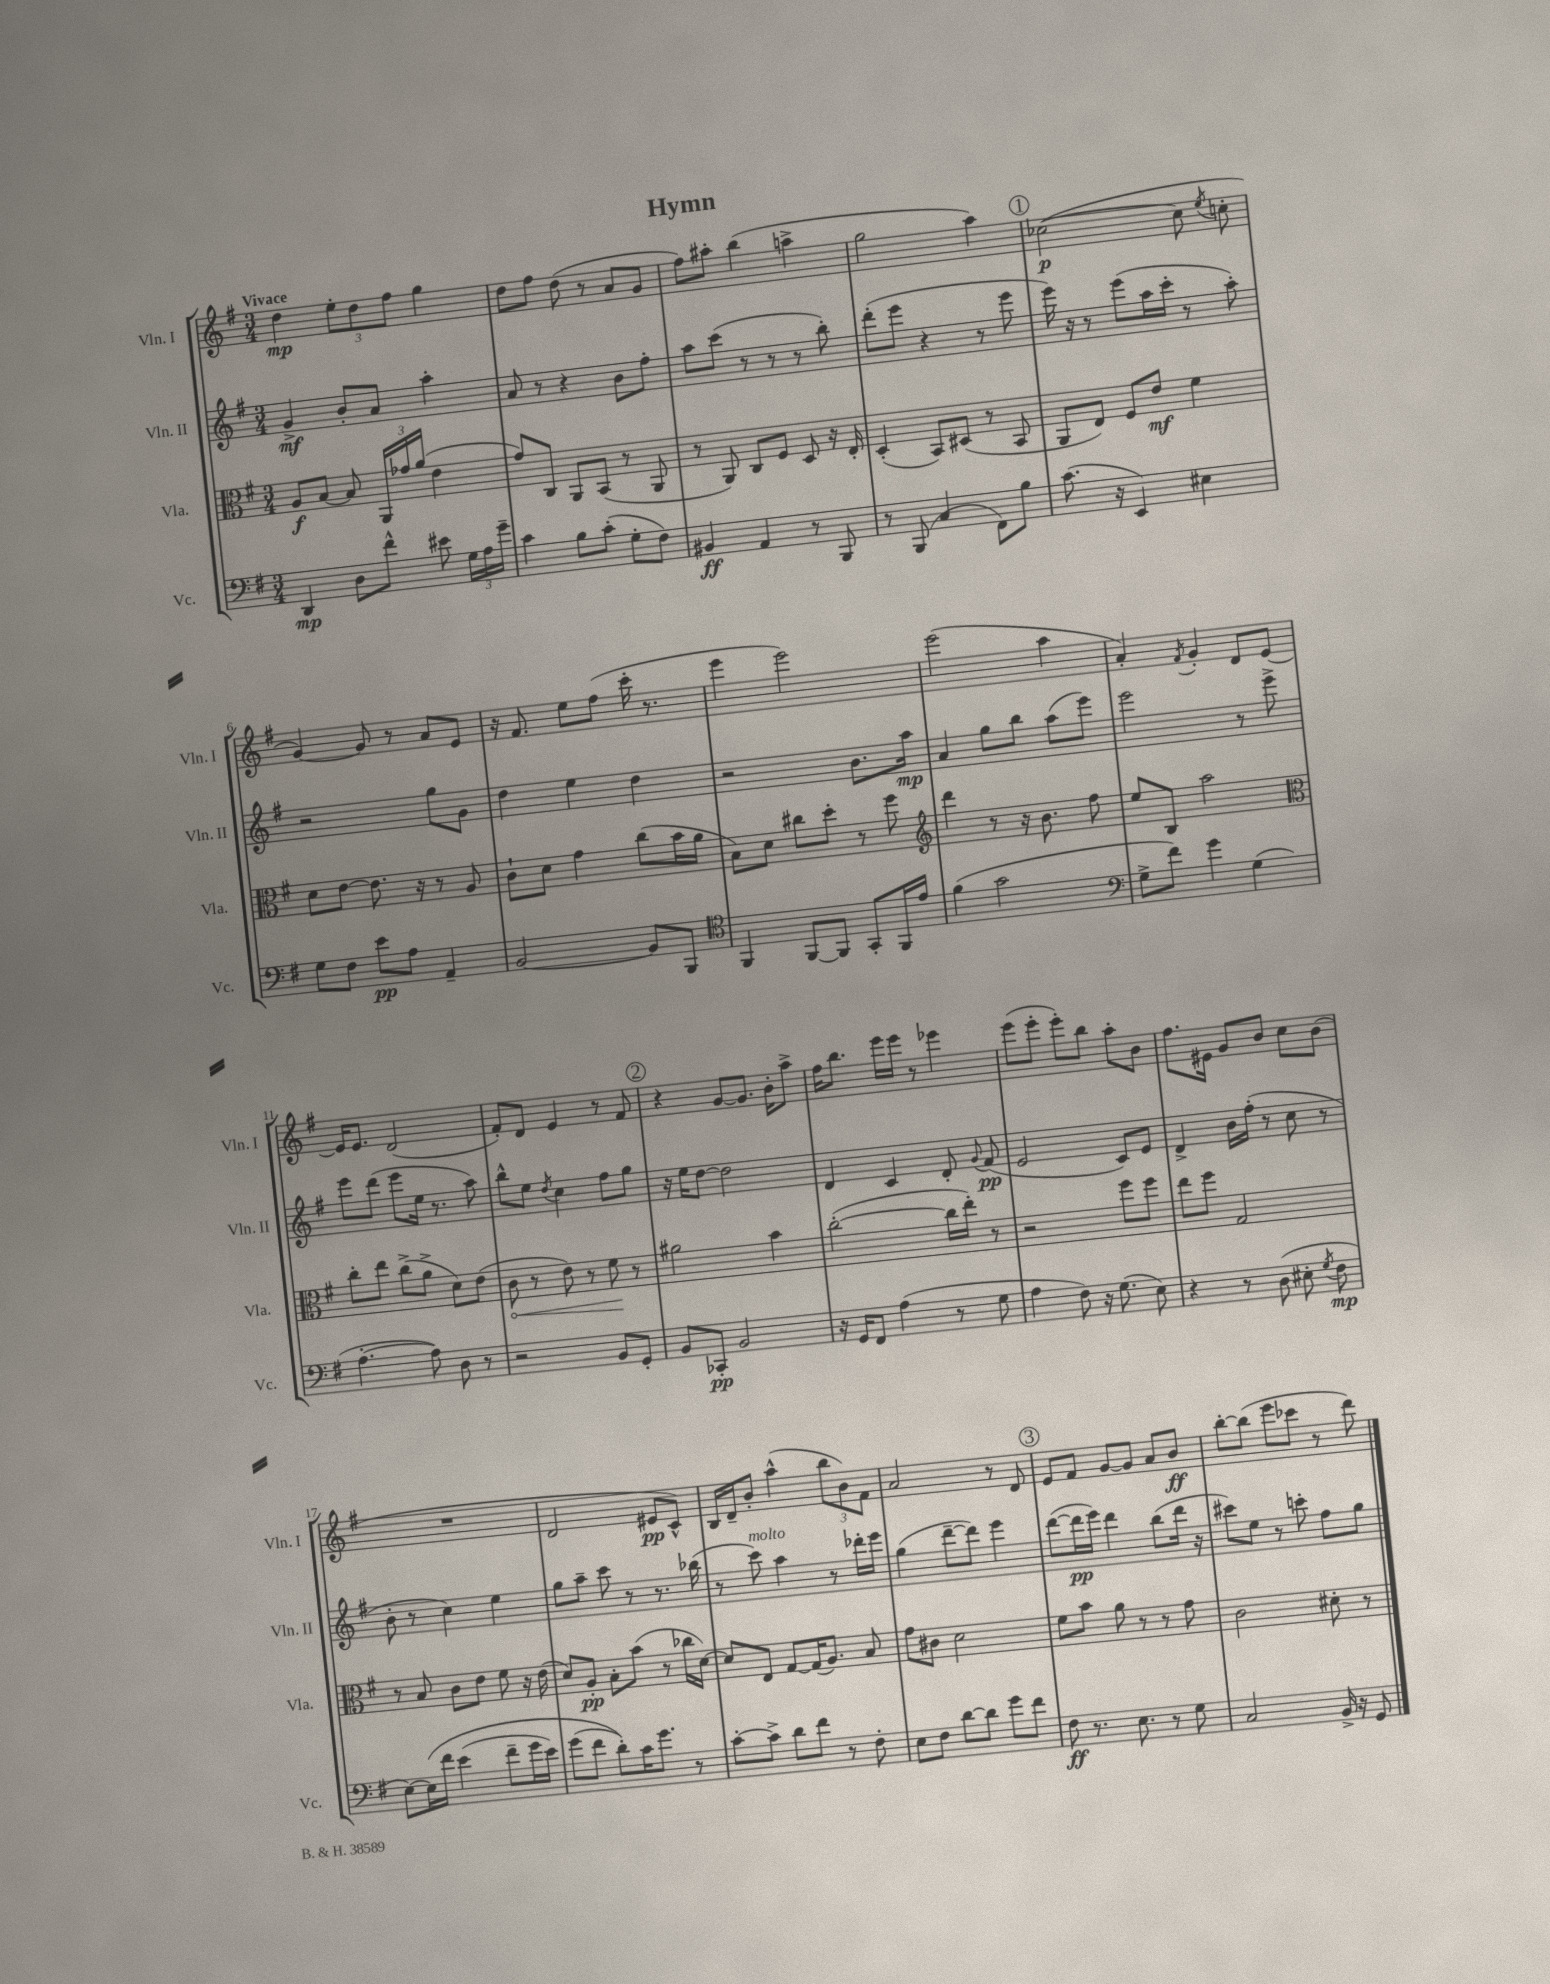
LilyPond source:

\header { title = "Hymn" }
<<
\new StaffGroup <<
\new Staff = "s0" \with { instrumentName = "Vln. I" shortInstrumentName = "Vln. I" } {
    \clef treble \key g \major \numericTimeSignature \time 3/4 \tempo "Vivace"
    \autoBeamOff d''4\mp \tuplet 3/2 { e''8[-. d''8 fis''8] } g''4 |
    d''8[ fis''8] d''8( r8 a'8[ g'8] |
    fis''8[) ais''8]-. b''4( a''4-> |
    g''2 a''4) |
    \mark \markup { \circle "1" } ces''2~\p( ces''8 \acciaccatura { e''8 } c''8-. |
    g'4~) g'8 r8 a'8[ e'8] |
    r16 fis'8. e''8[ fis''8]( c'''16-. r8. |
    e'''4 e'''2) |
    e'''2( a''4 |
    a'4-.) \acciaccatura { fis'8 } g'4-. d'8[ e'8]~ |
    e'16[ e'8.] d'2( |
    fis'8[-.) d'8] e'4 r8 fis'8 |
    \mark \markup { \circle "2" } r4 g'8[~ g'8.] b'16[-. a''8]-> |
    fis''16[ b''8.] e'''16[ e'''16] r8 ees'''4 |
    e'''8[( e'''8]-. e'''8[-.) b''8] a''8[-. b'8] |
    fis''8.[ eis'16] g'8[ b'8] c''8[ b'8]( |
    R2. |
    d'2 eis'8[\pp c'8]-^) |
    b16[ d'16-- b'8]-. a''4-^( \tuplet 3/2 { b''8[ b'8) fis'8] } |
    a'2 r8 d'8 |
    \mark \markup { \circle "3" } e'8[ fis'8] g'8[~ g'8] a'8[ b'8]\ff |
    b''8[~-. b''8]( e'''8[ ces'''8] r8 d'''8) \bar "|." |
}
\new Staff = "s1" \with { instrumentName = "Vln. II" shortInstrumentName = "Vln. II" } {
    \clef treble \key g \major \numericTimeSignature \time 3/4
    \autoBeamOff g'4->\mf b'8[-. a'8] a''4-. |
    a'8 r8 r4 b'8[ fis''8]-. |
    a''8[ c'''8]( r8 r8 r8 b''8-.) |
    d'''8[-.( e'''8] r4 r8 e'''8 |
    \mark \markup { \circle "1" } e'''16) r16 r8 e'''8[( a''16 c'''16]-. r8 a''8-.) |
    r2 g''8[ g'8] |
    d''4 e''4 d''4 |
    r2 b'8.[ a''16]\mp |
    a'4 g''8[ b''8] a''8[( e'''8]) |
    e'''2 r8 e'''8-> |
    e'''8[ d'''8]( e'''8[ e''16] r8. a''8) |
    b''8[-^ e''8] \acciaccatura { d''8 } c''4 fis''8[ g''8] |
    \mark \markup { \circle "2" } r16 e''16[ d''8]~ d''2 |
    d'4 c'4 d'8-. \appoggiatura { g'8 } fis'8\pp( |
    e'2 c'8[) e'8] |
    d'4-> b'16[ fis''16]-.( r8 c''8 r8 |
    b'8-. r8 c''4) e''4 |
    g''8[ a''8]-- c'''8 r8 r8. bes''16( |
    r8 c'''8^\markup { \italic "molto" }) a''4 r8 des'''16[-. e'''16] |
    g''4( d'''8[~-- d'''8]) e'''4 |
    \mark \markup { \circle "3" } d'''8[~( d'''16\pp e'''16]) d'''4 b''8[( d'''16] r16 |
    cis'''8[) e''8] r8 c'''8-. fis''8[ g''8] \bar "|." |
}
\new Staff = "s2" \with { instrumentName = "Vla." shortInstrumentName = "Vla." } {
    \clef alto \key g \major \numericTimeSignature \time 3/4
    \autoBeamOff a8[\f b8]~ b8 \tuplet 3/2 { a,16[ ges'16 a'16]( } e'4 |
    g'8[) c8] a,8[ b,8]( r8 a,8 |
    r8 a,8) c8[ fis8] d8 r16 e16-. |
    d4-.( b,8[) dis8]( r8 b,8 |
    \mark \markup { \circle "1" } a,8[ e8]) fis8[ e'8]\mf fis'4 |
    d'8[ e'8]~ e'8. r16 r8 a8 |
    c'8[-! d'8] g'4 c''8[( b'16 a'16] |
    b8[) d'8] cis''8[ d''8]-. r8 fis''8 |
    \clef treble d'''4 r8 r16 b'8. fis''8 |
    e''8[ b8] a''2 |
    \clef alto c''8[-. e''8] c''8[->( a'8]-> d'8[) e'8]( |
    \once \override Hairpin.circled-tip = ##t c'8\< r8 e'8) r8 fis'8\! r8 |
    \mark \markup { \circle "2" } ais'2 b'4 |
    c''2~-.( c''16[ e''16]-.) r8 |
    r2 fis''8[ fis''8] |
    e''8[ fis''8] g2 |
    r8 b8 c'8[ e'8] fis'8 r16 e'16( |
    d'8[) a8]-.\pp b8[-. b'8]( r8 ces''16[ d'16]~) |
    d'8[ e8] g8[~ g16( a8.]) b8 |
    g'8[ cis'8] d'2 |
    \mark \markup { \circle "3" } fis'8[ b'8] a'8 r8 r8 g'8 |
    c'2 dis'8-. r8 \bar "|." |
}
\new Staff = "s3" \with { instrumentName = "Vc." shortInstrumentName = "Vc." } {
    \clef bass \key g \major \numericTimeSignature \time 3/4
    \autoBeamOff d,4\mp d8[ fis'8]-^ eis'8 \tuplet 3/2 { g16[ a16 g'16]-- } |
    c'4 b8[ c'8]-.( g8[-. fis8]) |
    bis,4\ff a,4 r8 b,,8 |
    r8 b,,8( c4 fis,8[) b8] |
    \mark \markup { \circle "1" } c'8.( r16 e,4) eis4 |
    g8[ fis8] e'8[\pp a8] a,4-- |
    b,2~ b,8[ b,,8] |
    \clef tenor fis,4 fis,8[~ fis,8] g,8[-. fis,16 e'16] |
    fis'4( g'2 |
    \clef bass g8[-> fis'8]) g'4 g4( |
    a4.~-. a8) d8 r8 |
    r2 b,8[ g,8]-. |
    \mark \markup { \circle "2" } b,8[ ces,8]-.\pp b,2 |
    r16 g,16[ fis,8] a4( r8 g8 |
    a4 fis8) r16 g8.( e8) |
    r4 r8 d8( eis8-. \acciaccatura { g8 } fis8\mp |
    e8[~) e16\( fis'16] e'4( fis'8[-- g'16 e'16]) |
    g'8[( fis'8] d'8[-.)\) c'16 g'8.] r8 |
    c'8[~-. c'8]-> d'8[ fis'8] r8 fis8-. |
    e8[ fis8] d'8[~ d'8] g'8[ fis'8] |
    \mark \markup { \circle "3" } fis8\ff r8. e8. r8 g8 |
    c2 b,16-> r16 g,8 \bar "|." |
}
>>
>>
